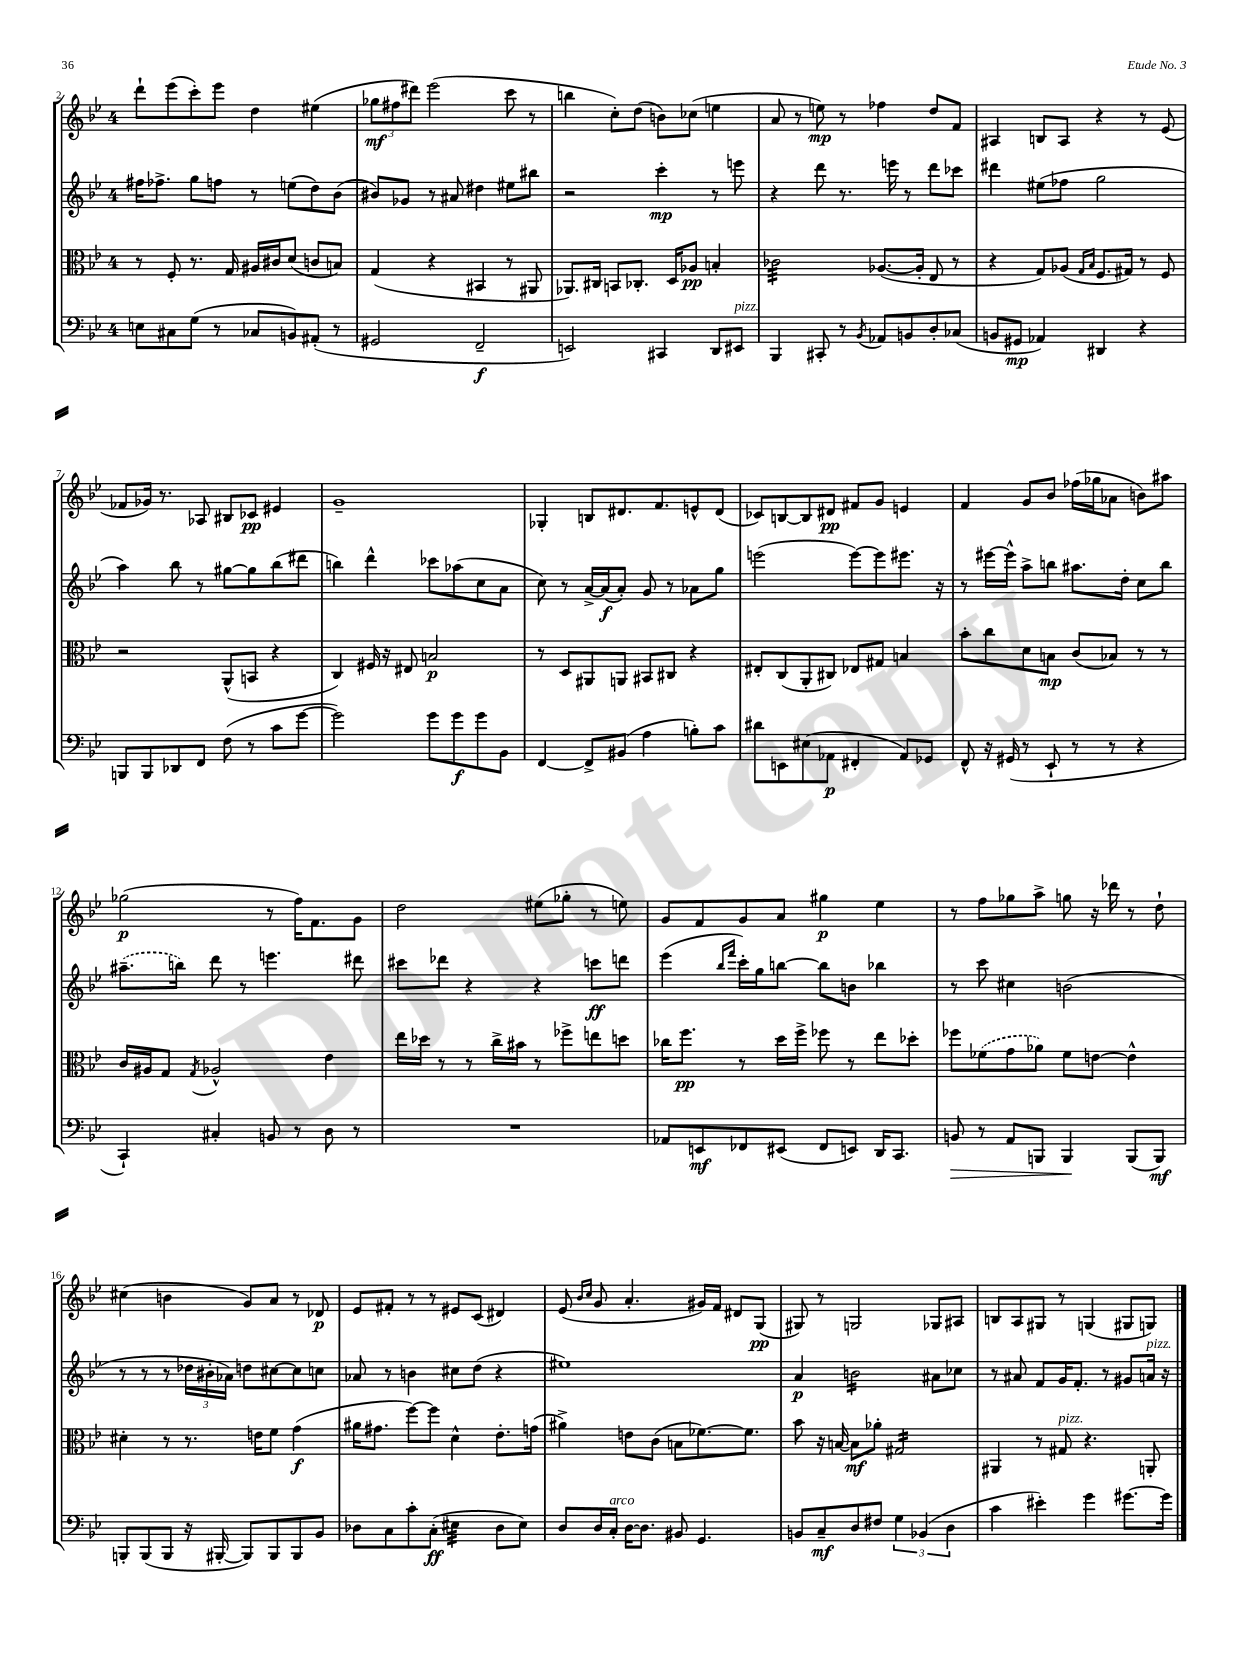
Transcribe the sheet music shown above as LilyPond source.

<<
\new StaffGroup <<
\new Staff = "s0" {
    \clef treble \key bes \major \once \override Staff.TimeSignature.style = #'single-digit \time 4/4
    d'''8-! ees'''8( c'''8-.) ees'''8 d''4 eis''4( |
    \tuplet 3/2 { ges''8\mf fis''8 dis'''8) } ees'''2( c'''8 r8 |
    b''4 c''8-.) d''8( b'8) ces''8( e''4 |
    a'8 r8 e''8\mp) r8 fes''4 d''8 f'8 |
    ais4 b8 ais8 r4 r8 ees'8( |
    fes'8 ges'16) r8. aes8 bis8 ces'8\pp eis'4 |
    g'1-- |
    ges4-. b8 dis'8. f'8. e'8-^ dis'8( |
    ces'8) b8~ b8 dis'8\pp fis'8 g'8 e'4 |
    f'4 g'8 bes'8 fes''16( ges''16 aes'8 b'8) ais''8 |
    ges''2\p( r8 f''16) f'8. g'8 |
    d''2 eis''8( ges''8-. r8 e''8) |
    g'8 f'8 g'8 a'8 gis''4\p ees''4 |
    r8 f''8 ges''8 a''8-> g''8 r16 des'''16 r8 d''8-! |
    cis''4( b'4 g'8) a'8 r8 des'8\p |
    ees'8 fis'8-. r8 r8 eis'8 c'8( dis'4) |
    ees'8( \grace { bes'16 c''16 } g'8 a'4.-. gis'16) f'16 dis'8 g8\pp( |
    gis8) r8 g2 ges8 ais8 |
    b8 a8 gis8 r8 g4( gis8 g8) \bar "|." |
}
\new Staff = "s1" {
    \clef treble \key bes \major \once \override Staff.TimeSignature.style = #'single-digit \time 4/4
    fis''16 fes''8.-> g''8 f''8 r8 e''8( d''8) bes'8( |
    bis'8) ges'8 r8 ais'8 dis''4 eis''8 bis''8 |
    r2 c'''4-.\mp r8 e'''8 |
    r4 d'''8 r8. e'''16 r8 d'''8 ces'''8 |
    dis'''4 eis''8( fes''8 g''2 |
    a''4) bes''8 r8 gis''8~ gis''8 bes''8( dis'''8 |
    b''4) d'''4-^ ces'''8 aes''8( c''8 a'8 |
    c''8) r8 a'16~-> a'16\f( a'8-.) g'8 r8 aes'8 g''8 |
    e'''2( e'''8~) e'''8 eis'''8. r16 |
    r8 eis'''16~ eis'''16-^ a''8-> b''8 ais''8. d''16-. c''8 b''8 |
    \once \slurDashed ais''8.--( b''16) d'''8 r8 e'''4. dis'''8 |
    cis'''8 des'''8 r4 r4 c'''8\ff d'''8 |
    ees'''4( \grace { bes''16 f'''16 } c'''16-.) g''16 b''8~ b''8 b'8 bes''4 |
    r8 c'''8 cis''4 b'2( |
    r8 r8 r8 \tuplet 3/2 { des''16 bis'16-. aes'16) } d''8 cis''8~ cis''8 c''8 |
    aes'8 r8 b'4 cis''8 d''8( r4 |
    eis''1) |
    a'4\p b'2:16 ais'8 ces''8 |
    r8 ais'8 f'8 g'16 f'8.-. r8 gis'8 a'16^\markup { \italic "pizz." } r16 \bar "|." |
}
\new Staff = "s2" {
    \clef alto \key bes \major \once \override Staff.TimeSignature.style = #'single-digit \time 4/4
    r8 f8-. r8. g16 ais16 cis'16 d'8( c'8 b8) |
    g4( r4 bis,4 r8 ais,8 |
    aes,8.) cis16 b,8 ces8.-. d16 aes8\pp b4-. |
    ces'2:32 aes8.~( aes16-. ees8 r8 |
    r4 g8) aes8( \grace { g16 bes16 } f8. gis16) r8 f8 |
    r2 a,8-^( b,8 r4 |
    c4) fis16 r16 eis8 b2\p |
    r8 d8 ais,8 a,8 bis,8 cis8 r4 |
    eis8-. c8( a,8-. cis8) ees8 gis8 b4 |
    bes'8-. c''8 d'8 b8\mp c'8( bes8) r8 r8 |
    c'16 ais16 g8 \acciaccatura { g8 } aes2-^ ees'4 |
    ees''16 des''16 r8 r8 c''16-> bis'16 r8 fes''8-> e''8 d''8 |
    ces''16 f''8.\pp r8 d''16 f''16-> fes''8 r8 ees''8 des''8-. |
    fes''8 \once \slurDashed fes'8( g'8 aes'8) fes'8 e'8~ e'4-^ |
    dis'4-. r8 r8. e'16 f'8 g'4\f( |
    ais'16 gis'8. f''8~) f''8 d'4-^ ees'8.-. g'16( |
    ais'4->) e'8 c'8( b8 fes'8.~) fes'8. |
    bes'8 r16 b16~ b8\mf aes'8-. gis2:16 |
    ais,4 r8 gis8^\markup { \italic "pizz." } r4. a,8-. \bar "|." |
}
\new Staff = "s3" {
    \clef bass \key bes \major \once \override Staff.TimeSignature.style = #'single-digit \time 4/4
    e8 cis8 g8( r8 ces8 b,8) ais,8-.( r8 |
    gis,2 f,2--\f |
    e,2) cis,4 d,8 eis,8^\markup { \italic "pizz." } |
    bes,,4 cis,8-. r8 \acciaccatura { bes,8 } aes,8 b,8 d8-. ces8( |
    b,8 gis,8\mp aes,4) dis,4 r4 |
    b,,8 b,,8 des,8 f,8 f8( r8 c'8 g'8~ |
    g'2) g'8 g'8\f g'8 bes,8 |
    f,4~ f,8-> bis,8( a4 b8-.) c'8 |
    dis'8 e,8 eis8( aes,8\p fis,4-. aes,8) ges,8 |
    f,8-^ r16 gis,16( r8 ees,8-! r8 r8 r4 |
    c,4-!) cis4-. b,8 r8 d8 r8 |
    R1 |
    aes,8 e,8\mf fes,8 eis,8( fes,8 e,8) d,16 c,8. |
    b,8\> r8 a,8 b,,8 b,,4\! b,,8( b,,8\mf) |
    b,,8-. b,,8( b,,8 r16 bis,,16~-. bis,,8) bis,,8 bis,,8 bes,8 |
    des8 c8 c'8-. c8-.\ff( eis4:32 des8 eis8) |
    d8 d16 c16-.^\markup { \italic "arco" } d16~ d8. bis,8 g,4. |
    b,8 c8--\mf d8 fis8 \tuplet 3/2 { g4 bes,4( d4 } |
    c'4 eis'4-.) g'4 gis'8.~ gis'16 \bar "|." |
}
>>
>>
\layout { \context { \Score currentBarNumber = #2 } }
